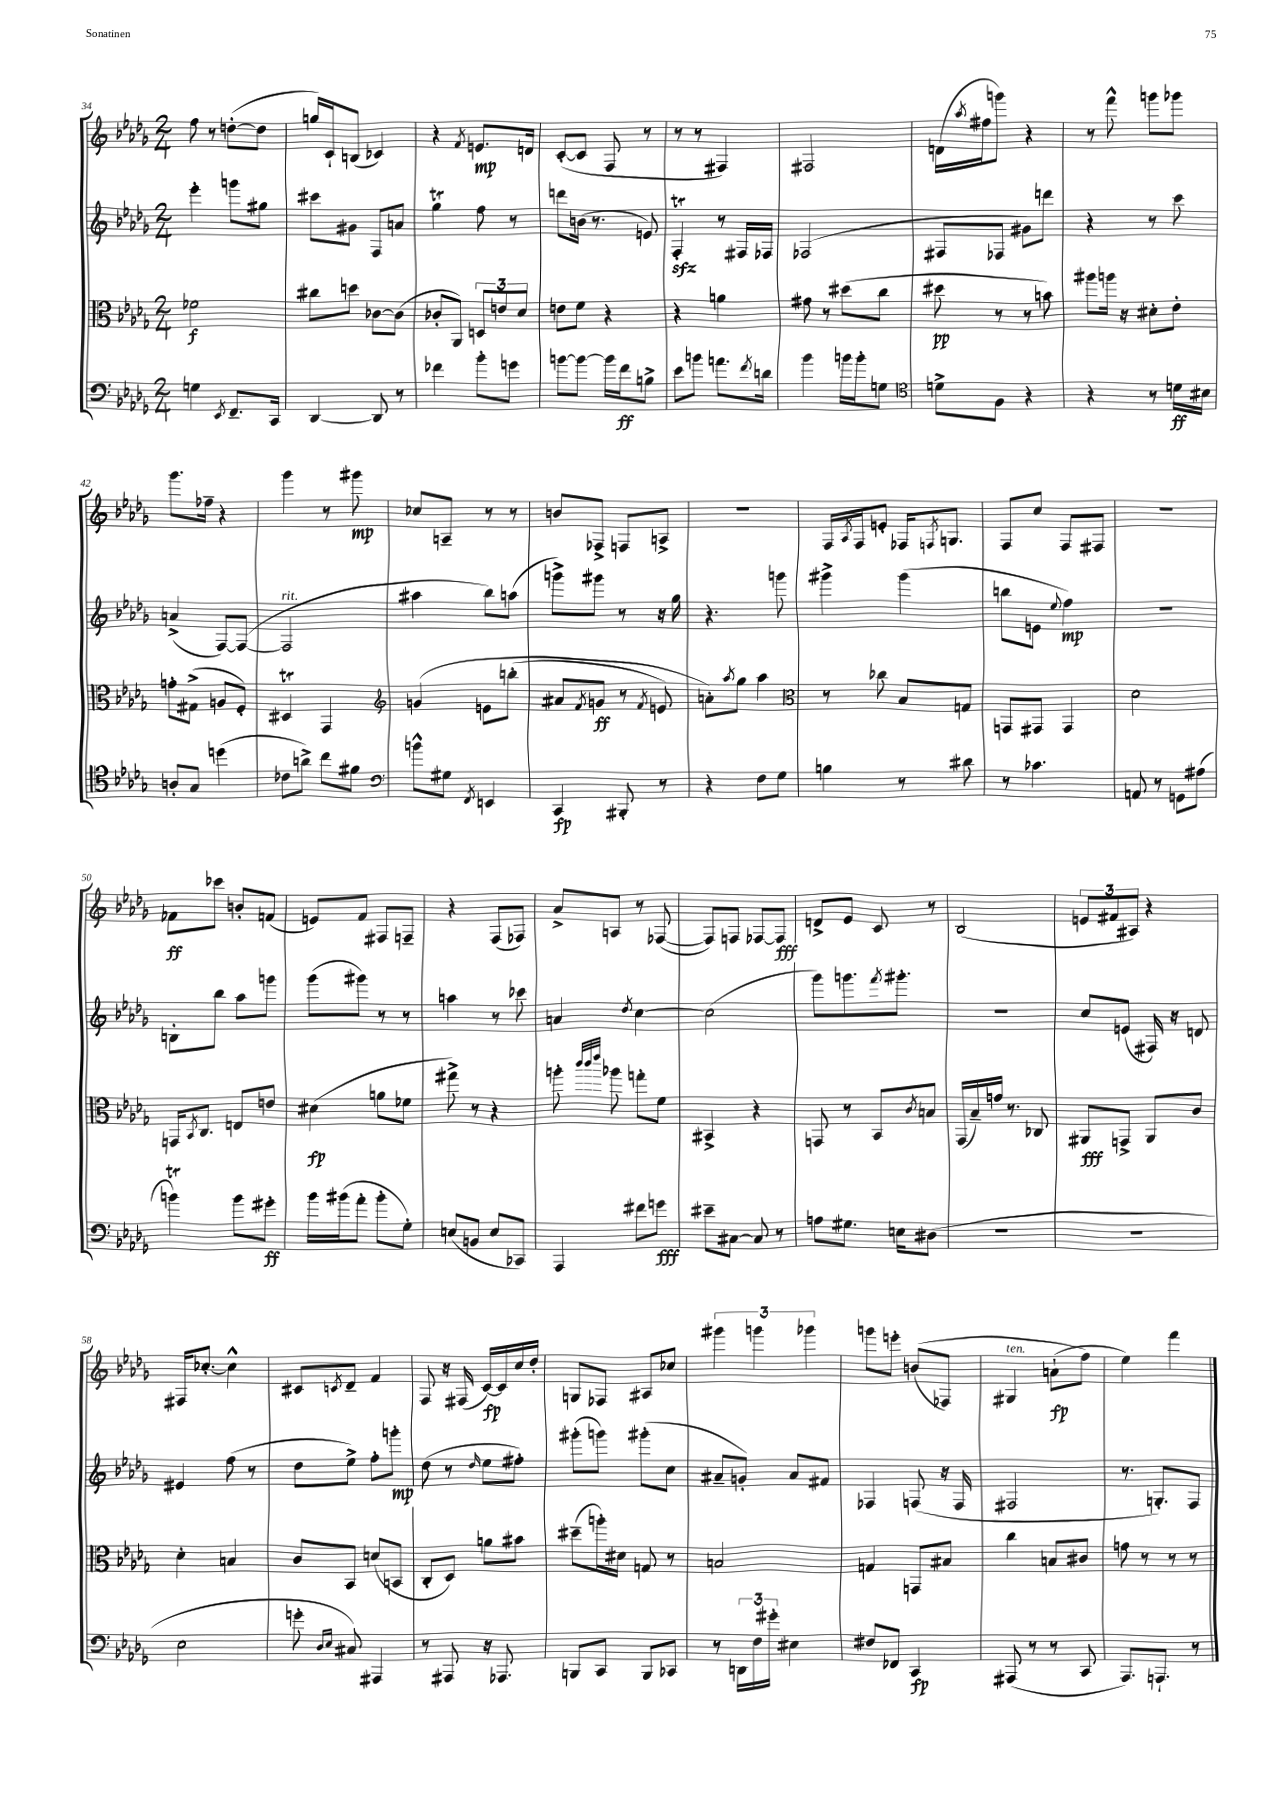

**kern	**kern	**kern	**kern
*staff4	*staff3	*staff2	*staff1
*clefF4	*clefC3	*clefG2	*clefG2
*k[b-e-a-d-g-]	*k[b-e-a-d-g-]	*k[b-e-a-d-g-]	*k[b-e-a-d-g-]
*M2/4	*M2/4	*M2/4	*M2/4
4G\	2f-\	4eee-'\	8ff\
.	.	.	8r
8qEE-/	.	.	.
8.FF~/L	.	8ggg\L	([8dd'\L
.	.	8gg#\J	8dd\]J
16CC/Jk	.	.	.
=	=	=	=
[4DD-/	8cc#\L	8ccc#\L	16gg/LL)
.	.	.	16c`/J
.	8dd\J	8g#\J	(8B/J
8DD-/]	[8c-\L	8F/L	4c-/)
8r	(8c-\]J	8a/J	.
=	=	=	=
4f-\	8c-'/L	4gg-\	4r
.	8AA-/J)	.	.
.	.	.	8qf/
8b-'\L	12D/L	8ff\	8.e/L
.	12e/	.	.
8g\J	.	8r	.
.	12d-/J	.	.
.	.	.	16d/Jk
=	=	=	=
[8b\L	8e\L	8ddd\L	([8c'/L
8b\_J	8f\J	(16b\Jk	8c/]J
.	.	8.r	.
16b\]LL	4r	.	8F/
16f\J	.	.	.
8B^\J	.	8e/)	8r
=	=	=	=
8e-\L	4r	4F'/	8r
8b\J	.	.	8r
8.a\L	4a\	8r	4F#/)
.	.	16F#/LL	.
8qf/	.	.	.
16d\Jk	.	16F-/JJ	.
=	=	=	=
4b-\	8g#\	(2F-/	2F#/
.	8r	.	.
16b\LL	(8dd#\L	.	.
16b'\J	.	.	.
8G\J	8cc\J	.	.
=	=	=	=
*clefC4	*	*	*
8d^\L	8dd#\	8F#/L	(16d\LL
.	.	.	8qaa-/
.	.	.	16ff#\J
8F\J	8r	8F-/J	8ggg\J)
4r	8r	8g#\L)	4r
.	8b\)	8ddd\J	.
=	=	=	=
4r	8aa#\L	4r	8r
.	16aa\Jk	.	8fff^^\
.	16r	.	.
8r	8d#'\L	8r	8ggg\L
16d\LL	8e-'\J	8ccc\	8ggg-\J
16B#\JJ	.	.	.
=	=	=	=
8A'/L	8g'\L	(4a^/	8.ggg-\L
8G-/J	(8G#^\J	.	.
.	.	.	16ff-~\Jk
(4dd\	8A/L	[8F/L)	4r
.	8F'/J)	(8F/_J	.
=	=	=	=
8c-\L	4D#/	2F/]	4ggg-\
8a^\J)	.	.	.
8cc\L	4GG-/	.	8r
8f#\J	.	.	8ggg#\
=	=	=	=
*clefF4	*clefG2	*	*
8b^^\L	&(4g/	4aa#\	8cc-/L
8G#\J	.	.	8A~/J
8qFF/	.	.	.
4EE/	8e\L	8bb-\L)	8r
.	(8bb'\J	(8aa\J	8r
=	=	=	=
4CC/	8a#/L	8ggg^\L)	8b/L
.	8qf/	.	.
.	8g/J	8ggg#\J	8F-^/J
8BBB#'/	8r	8r	8F/L
.	8qf/	.	.
8r	8e/)	16r	8A^/J
.	.	16gg-\	.
=	=	=	=
4r	8a'\L&)	4.r	2r
.	8qaa-/	.	.
.	8gg-\J	.	.
8F\L	4aa-\	.	.
8G-\J	.	8ggg\	.
=	=	=	=
*	*clefC3	*	*
4B\	8r	4ggg#^\	16F/LL
.	.	.	8qA-/
.	.	.	16F/J
.	8cc-\	.	8e'/J
8r	8B-/L	(4ggg#\	16F-/LK
.	.	.	8qF/
.	.	.	8.G/J
8d#\	8G/J	.	.
=	=	=	=
8r	8GG/L	8bb\L	8F/L
4.c-\	8GG#/J	8e\J	8cc/J
.	.	8qqee-/	.
.	4GG#/	4ff\)	8F/L
.	.	.	8F#/J
=	=	=	=
8AA/	2d-\	2r	2r
8r	.	.	.
8GG\L	.	.	.
(8A#\J	.	.	.
=	=	=	=
4b\)	16GG/LK	8B'\L	8f-\L
.	8qBB-/	.	.
.	8.C/J	.	.
.	.	8bb-\J	8ccc-\J
8b\L	8E/L	8aa-\L	8b'/L
8g#'\J	8e/J	8ggg\J	(8f/J
=	=	=	=
16b-\LL	(4d#\	(8ggg-\L	8e/L)
(16b#\J	.	.	.
8a-'\J	.	8ggg#\J)	8f/J
8b#'\L	8a\L	8r	8F#/L
8G-'\J)	8f-\J	8r	8F~/J
=	=	=	=
(8E/L	8gg#^\)	4aa\	4r
8BB/J	8r	.	.
8E/L	4r	8r	(8F/L
8CC-/J)	.	8ccc-\	8F-/J)
=	=	=	=
4AAA-/	8aa'\	4a/	8a-^/L
.	32qqccc/LLL	.	.
.	32qqccc/	.	.
.	32qqeee-/JJJ	.	.
.	8aa-\	.	8A/J
.	.	8qdd-/	.
8f#\L	8gg'\L	[4cc\	8r
8g\J	8f\J	.	([8F-/
=	=	=	=
8e#~\L	4BB#^/	(2cc\]	8F-/]L)
[8C#\J	.	.	8F/J
8C#/]	4r	.	[8F-/L
8r	.	.	8F-/]J
=	=	=	=
8A\L	8GG/	8ggg-\L)	8d^/L
8.G#\J	8r	8.ggg\	8e-/J
.	8BB-/L	.	8c/
.	.	8qfff/	.
16E\LK	.	8.ggg#'\J	.
.	8qc/	.	.
(8D#\J	8B/J	.	8r
=	=	=	=
2r	(16GG-/LL	2r	(2B-/
.	16B-~/)	.	.
.	16g/JJ	.	.
.	8.r	.	.
.	8C-/	.	.
=	=	=	=
2r	8AA#/L	8cc/L	12e/L
.	.	.	12f#/
.	8GG^/J	(8e/J	.
.	.	.	12A#/J)
.	8AA#/L	16F#/)	4r
.	.	16r	.
.	8c/J	8d/	.
=	=	=	=
2E-\	4d-'\	4e#/	16F#/LK
.	.	.	[8.cc-'/J
.	4B/	(8ff\	4cc-^^\]
.	.	8r	.
=	=	=	=
8g'\	8c/L	8dd-\L	8c#/L
16qqD-/LL	.	.	.
16qqE-/JJ	.	.	8qc/
8C#/)	8BB-/J	8ee-^\J)	8d-~/J
4AAA#/	(8d/L	8ff'\L	4f/
.	8BB/J	8ggg'\J	.
=	=	=	=
8r	8C'/L	(8dd-\	8F/
8AAA#/	8D-/J)	8r	16r
.	.	.	(16F#/
.	.	16qqdd-/	.
16r	8a\L	8ee-\L	[16c/LL)
8.AAA-/	.	.	16c/]
.	8b#\J	8ff#'\J)	16cc/
.	.	.	16dd-'/JJ
=	=	=	=
8BBB/L	(8dd#~\L	(8ggg#'\L	8G/L
8CC/J	16aa'\L)	8ggg\J)	8F-/J
.	16d#\JJ	.	.
8BBB/L	8G/	(8ggg#'\L	8A#/L
8CC-/J	8r	8cc\J	8cc-/J
=	=	=	=
8r	2B/	8a#~/L	6ggg#\
24DD\LL	.	8g'/J)	.
24F\	.	.	6ggg\
24g#'\JJ	.	.	.
4E#\	.	8a#/L	.
.	.	.	6ggg-\
.	.	8f#/J	.
=	=	=	=
8F#/L	4G/	4F-/	8ggg\L
8FF-/J	.	.	8eee'\J
4CC/	8GG/L	(8F/	&((8b/L
.	8B#/J	16r	8F-/J)
.	.	16F/	.
=	=	=	=
(8AAA#/	4cc\	2F#/	4G#/
8r	.	.	.
8r	8B/L	.	(8a`\L
8CC/	8c#/J	.	8ff\J&)
=	=	=	=
8.AAA-/L)	8g\	8.r	4ee-\)
.	8r	.	.
8.AAA`/J	.	8.G'/L)	.
.	8r	.	4fff\
8r	8r	8F/J	.
==	==	==	==
*-	*-	*-	*-
